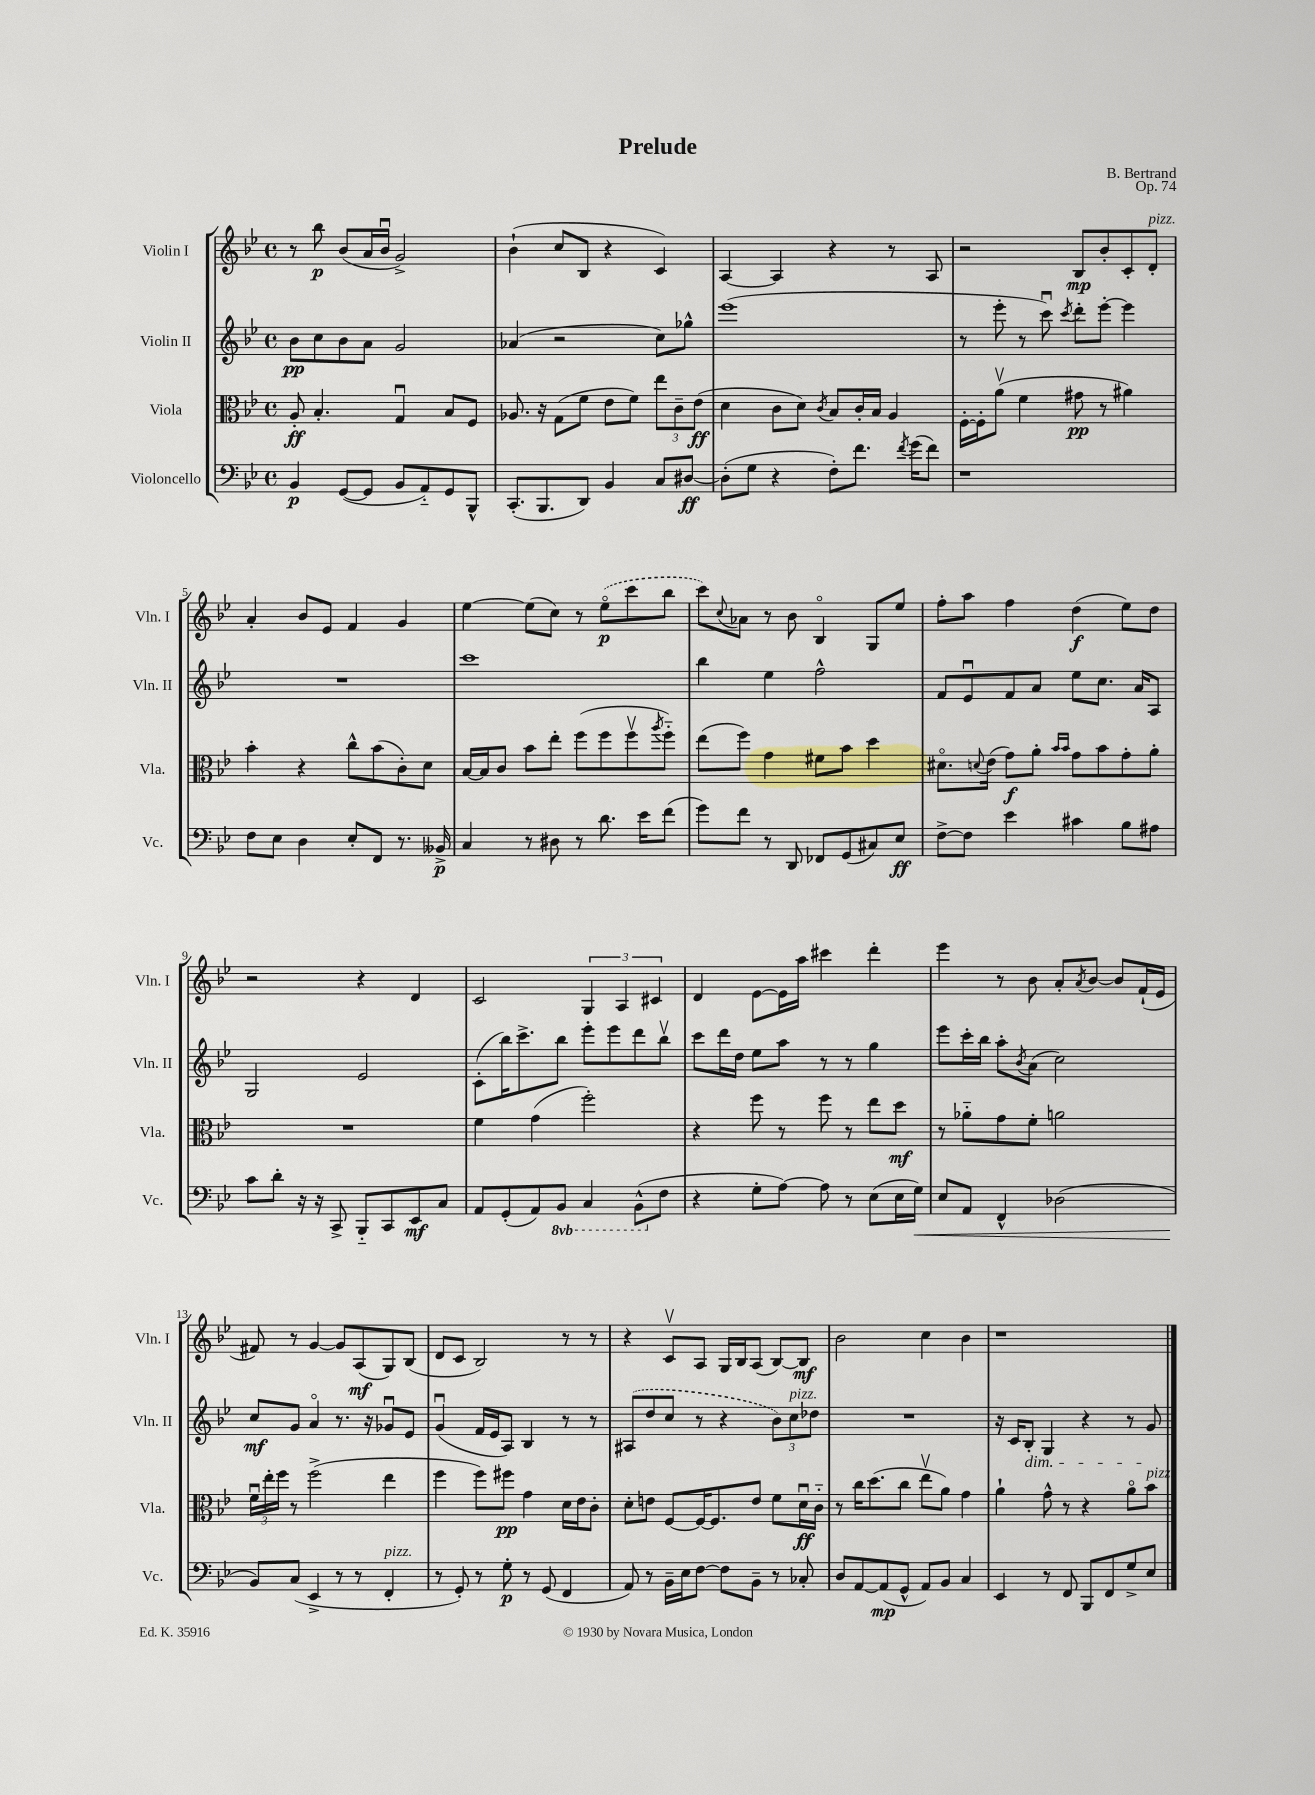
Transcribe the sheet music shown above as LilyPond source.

\header { title = "Prelude" composer = "B. Bertrand" opus = "Op. 74" }
<<
\new StaffGroup <<
\new Staff = "s0" \with { instrumentName = "Violin I" shortInstrumentName = "Vln. I" } {
    \clef treble \key bes \major \defaultTimeSignature \time 4/4
    r8 bes''8\p bes'8( a'16 bes'16\downbow g'2->) |
    bes'4-!( c''8 bes8 r4 c'4) |
    a4~ a4 r4 r8 a8 |
    r2 bes8\mp bes'8-. c'8-. d'8-.^\markup { \italic "pizz." } |
    a'4-. bes'8 ees'8 f'4 g'4 |
    ees''4~ ees''8( c''8) r8 \once \slurDashed ees''8\flageolet\p( c'''8 bes''8 |
    c'''8) \appoggiatura { c''8 } aes'8 r8 bes'8 bes4\flageolet g8 ees''8 |
    f''8-. a''8 f''4 d''4\f( ees''8) d''8 |
    r2 r4 d'4 |
    c'2 \tuplet 3/2 { g4 a4 cis'4 } |
    d'4 ees'8~ ees'16 a''16 cis'''4 d'''4-. |
    ees'''4 r8 bes'8 a'8-. \acciaccatura { a'8 } bes'8~ bes'8 f'16-!( ees'16 |
    fis'8) r8 g'4~ g'8 a8\mf( g8) bes8( |
    d'8 c'8 bes2) r8 r8 |
    r4 c'8\upbow a8 g16 bes16 a8( bes8~) bes8\mf |
    bes'2 c''4 bes'4 |
    r1 \bar "|." |
}
\new Staff = "s1" \with { instrumentName = "Violin II" shortInstrumentName = "Vln. II" } {
    \clef treble \key bes \major \defaultTimeSignature \time 4/4
    bes'8\pp c''8 bes'8 a'8 g'2 |
    aes'4( r2 c''8) ges''8-^ |
    ees'''1( |
    r8 ees'''8-. r8 c'''8\downbow) \acciaccatura { c'''8 } d'''8-. ees'''8~-. ees'''4 |
    R1 |
    c'''1 |
    bes''4 ees''4 f''2-^ |
    f'8 ees'8\downbow f'8 a'8 ees''8 c''8. a'16 a8 |
    g2 ees'2 |
    c'8-.( bes''16) c'''8.-> bes''8 ees'''8-. ees'''8 d'''8 bes''8\upbow |
    c'''8 d'''16 d''16 ees''8 a''8 r8 r8 g''4 |
    ees'''8 c'''16-. bes''16 a''8-. \acciaccatura { bes'8 } a'8( c''2) |
    c''8\mf g'8 a'4\flageolet r8. r16 ges'8\downbow ees'8 |
    g'4\downbow( f'16 ees'16 a8) bes4 r8 r8 |
    \once \slurDashed ais8( d''8 c''8 r8 r4 \tuplet 3/2 { bes'8) c''8^\markup { \italic "pizz." } des''8 } |
    R1 |
    r16 c'16 bes8-.\dim g4 r4 r8 g'8\! \bar "|." |
}
\new Staff = "s2" \with { instrumentName = "Viola" shortInstrumentName = "Vla." } {
    \clef alto \key bes \major \defaultTimeSignature \time 4/4
    a8-.\ff bes4.-. g4\downbow bes8 f8 |
    aes8. r16 g8( f'8 ees'8 f'8) \tuplet 3/2 { ees''8 c'8-- ees'8\ff( } |
    d'4 c'8 d'8) \acciaccatura { c'8 } bes8 c'16-. bes16 a4 |
    f16~-. f16-. a'8\upbow( f'4 gis'8\pp r8 ais'4) |
    bes'4-. r4 c''8-^ bes'8( c'8-.) d'8 |
    bes16~ bes16 c'8 bes'8 ees''8-. f''8( f''8 f''8\upbow \acciaccatura { a''8 } f''8-_) |
    ees''8( f''8) g'4 fis'8 bes'8 d''4 |
    dis'8.\flageolet \appoggiatura { d'8 } ees'16( g'8\f) a'8-. \grace { bes'16 bes'16 } g'8 bes'8 g'8-. a'8-. |
    R1 |
    f'4 g'4( f''2-.) |
    r4 f''8 r8 f''8 r8 ees''8 d''8\mf |
    r8 aes'8-_ g'8 f'8-. a'2 |
    \tuplet 3/2 { f'16\downbow ees''16-. f''16 } r8 f''2->( ees''4 |
    f''4 f''8) fis''8\pp g'4 d'16 ees'16 c'8-. |
    d'8-. e'8 f8~ f16~ f8. e'8 f'8 d'16\downbow\ff c'16-_ |
    r8 c''16 d''8.( c''8 ees''8\upbow a'8) g'4 |
    a'4-! g'8-^ r8 r4 a'8\flageolet bes'8^\markup { \italic "pizz." } \bar "|." |
}
\new Staff = "s3" \with { instrumentName = "Violoncello" shortInstrumentName = "Vc." } {
    \clef bass \key bes \major \defaultTimeSignature \time 4/4 \set Staff.ottavationMarkups = #ottavation-simple-ordinals
    bes,4\p g,8~( g,8 bes,8 a,8-_) g,8 bes,,8-^ |
    c,8.-.( bes,,8. d,8) bes,4 c8 dis8~\ff |
    dis8-.( g8 r4 f8-.) f'8. \acciaccatura { f'8 } g'16( f'8) |
    r1 |
    f8 ees8 d4 ees8-. f,8 r8. beses,16->\p |
    c4 r8 dis8 r8 d'8. ees'16 f'8( |
    g'8) f'8 r8 d,8 fes,8 g,8( cis8) ees8\ff |
    f8~-> f8 ees'4 cis'4 bes8 ais8 |
    c'8 d'8-. r16 r16 c,8-> bes,,8-_ c,8 ees,8\mf c8 |
    a,8 g,8-.( a,8) \ottava #-1 bes,,8 c,4 bes,,8-^( \ottava #0 f8 |
    r4 g8-. a8~) a8 r8 ees8( ees16 g16\<) |
    ees8 a,8 f,4-^ des2( |
    bes,8\!) c8( ees,4-> r8 r8 f,4-.^\markup { \italic "pizz." } |
    r8 g,8-.) r8 g8-.\p r8 g,8( f,4 |
    a,8) r8 bes,16-- ees16 f8~ f8 bes,8-- r8 ces8-. |
    d8 a,8~ a,8\mp( g,8-^ a,8) bes,8 c4 |
    ees,4 r8 f,8 bes,,8 f,8 g8-> ees8 \bar "|." |
}
>>
>>
